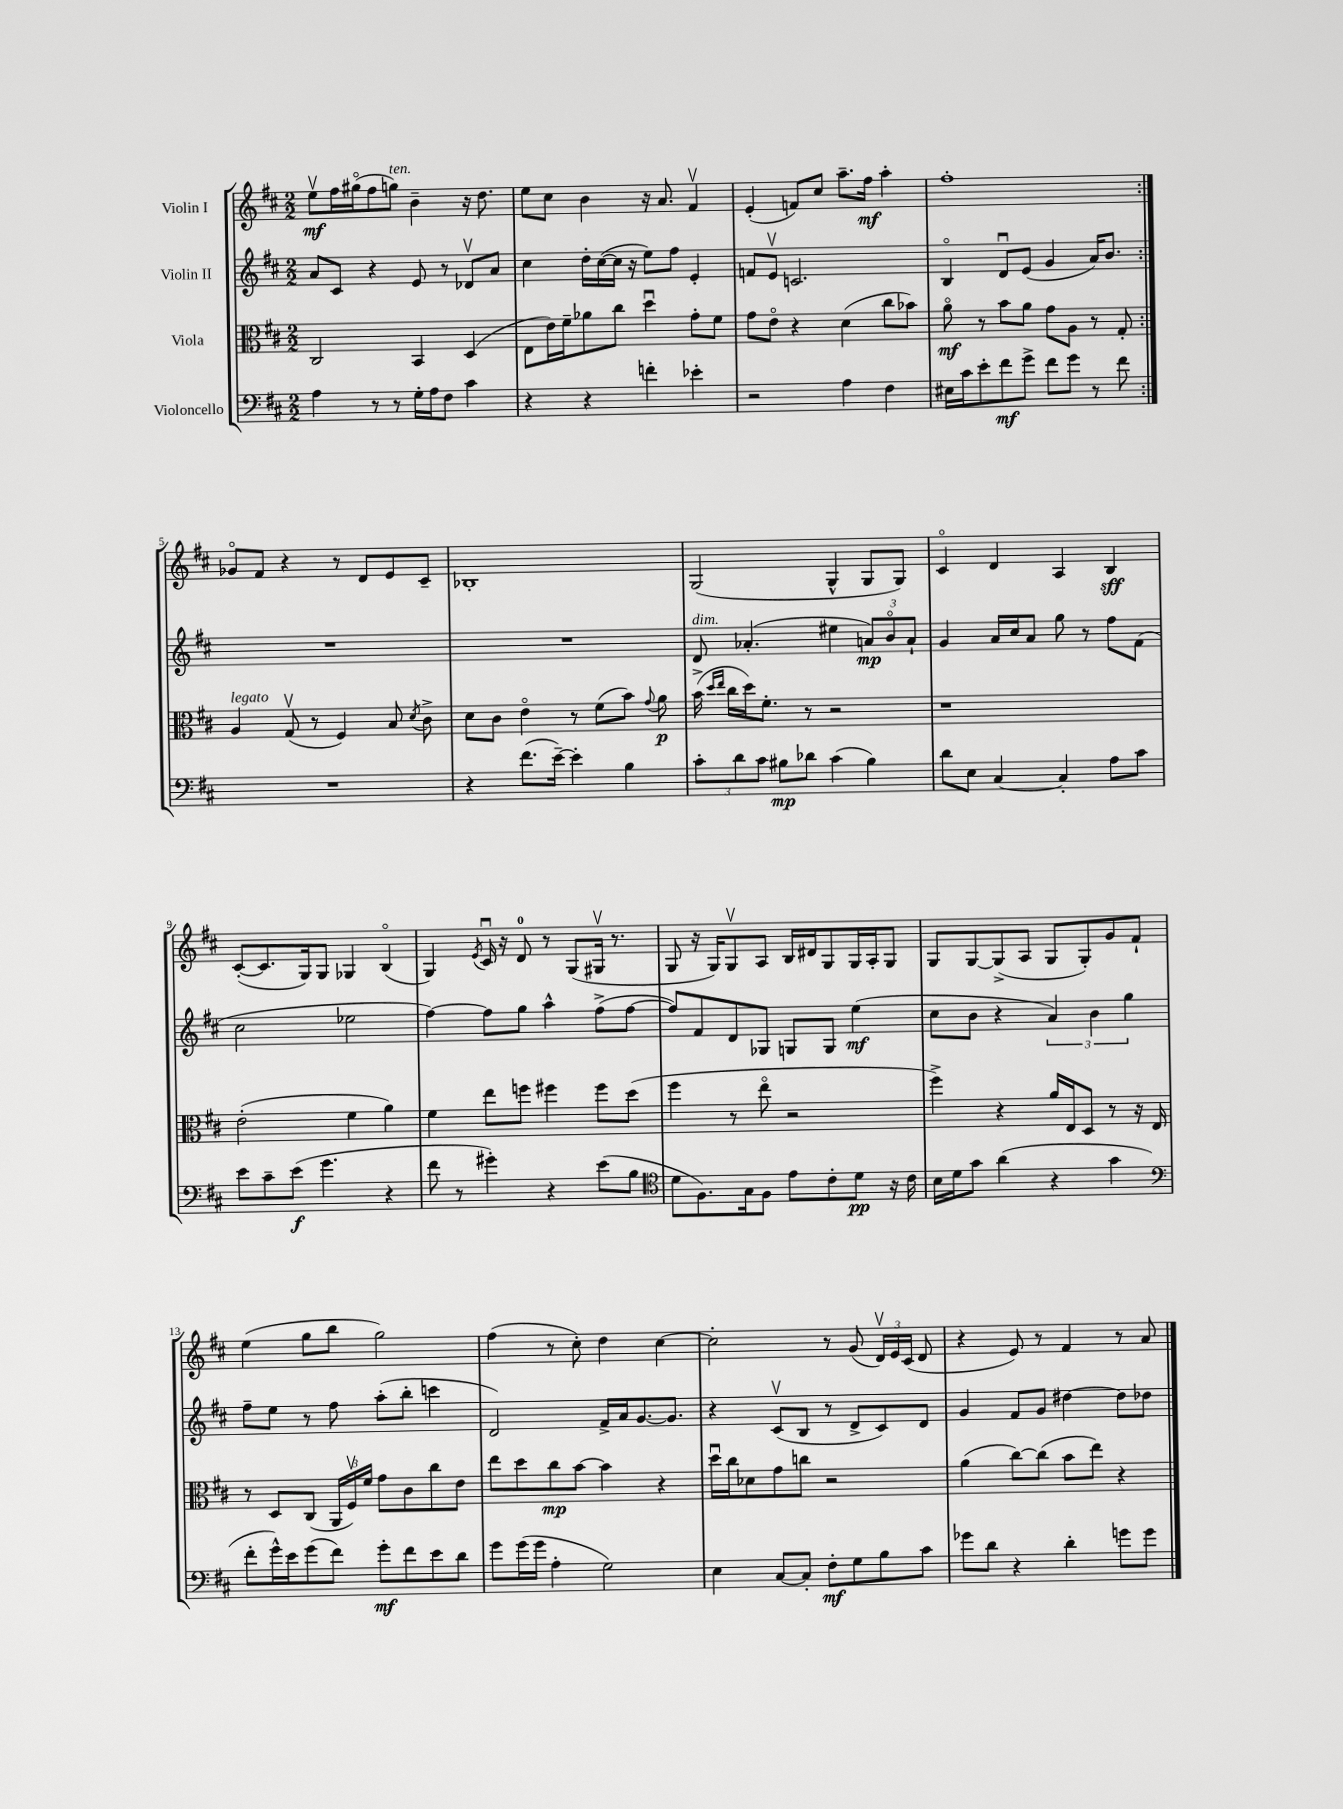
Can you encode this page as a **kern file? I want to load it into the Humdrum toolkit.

**kern	**kern	**kern	**kern
*staff4	*staff3	*staff2	*staff1
*clefF4	*clefC3	*clefG2	*clefG2
*k[f#c#]	*k[f#c#]	*k[f#c#]	*k[f#c#]
*M2/2	*M2/2	*M2/2	*M2/2
4A	2C#	8a	8eev
.	.	8c#	16ff#
.	.	.	(16gg#o
8r	.	4r	8ff#
8r	.	.	8gg)
16G'	4BB	8e	4b~
16A	.	.	.
8F#	.	8r	.
4c#	(4D	8d-v	16r
.	.	.	8.dd
.	.	8a	.
=	=	=	=
4r	8E	4cc#	8ee
.	16e)	.	8cc#
.	16f#~	.	.
4r	8a-	16dd'	4b
.	.	([16cc#	.
.	8cc#	16cc#]	.
.	.	16r	.
4f'	4ddu	8ee)	16r
.	.	.	8.a
.	.	8ff#	.
4e-'	8g'	4e'	4f#v
.	8f#	.	.
=	=	=	=
2r	8g	8f	(4e'
.	8eo	8ev	.
.	4r	2.c	8f)
.	.	.	8cc#
4A	(4d	.	8.aa~
.	.	.	16ff#
4F#	8cc#	.	4aa'
.	8b-)	.	.
=	=	=	=
16E#	8ao	4Bo	1ff#'
16c#	.	.	.
8e'	8r	.	.
8f#	8b	8du	.
8g^	8a	(8e	.
8f#	8g	4g	.
8g	8A	.	.
8r	8r	16a)	.
.	.	8.b	.
8f#	8G'	.	.
=:|!	=:|!	=:|!	=:|!
1r	4A	1r	8g-o
.	.	.	8f#
.	(8Gv	.	4r
.	8r	.	.
.	4F#)	.	8r
.	.	.	8d
.	8B	.	8e
.	8qd	.	.
.	8c#^	.	8c#~
=	=	=	=
4r	8d	1r	1B-'
.	8c#	.	.
(8.f#	4eo	.	.
[16e~)	.	.	.
4e']	8r	.	.
.	(8f#	.	.
4B	8b)	.	.
.	8qqg	.	.
.	8a	.	.
=	=	=	=
12c#'	(16b^	8d	(2G
.	16qqdd	.	.
.	16qqee	.	.
.	16cc#	.	.
12d	.	.	.
.	16dd)	(4.a-'	.
12c#	.	.	.
.	8.f#'	.	.
8B#	.	.	.
8d-	8r	.	.
(4c#	2r	4ee#	4G^^
4B#)	.	12a)	8G
.	.	12bo	.
.	.	.	8G)
.	.	12a`	.
=	=	=	=
8d	1r	4g	4c#o
8E	.	.	.
[4C#	.	16a	4d
.	.	16cc#	.
.	.	8a	.
4C#']	.	8gg	4A
.	.	8r	.
8A	.	8ff#	4B
8c#	.	(8f#	.
=	=	=	=
8e	(2e'	2cc#	([8c#'
8c#~	.	.	8.c#]
(8e	.	.	.
.	.	.	16G)
4.g	.	.	8G
.	4f#	2ee-	4G-
4r	4a)	.	(4Bo
=	=	=	=
8f#	4f#	[4ff#)	4G)
8r	.	.	.
.	.	.	8qe
4g#')	8ee	8ff#]	16c#u
.	.	.	16r
.	8ff	8gg	8d
4r	4ff#	4aa^^	8r
.	.	.	(8G
(8e	8ff#	(8ff#^	16G#v
.	.	.	8.r
8B	(8dd	[8ff#	.
=	=	=	=
*clefC4	*	*	*
8d	4ff#	8ff#])	8G
8.F#)	.	8f#	16r
.	.	.	16G)
.	8r	8d	8Gv
16G	.	.	.
8F#	8eeo	8G-	8A
8e	2r	8G	16B
.	.	.	16d#
8c#'	.	8G	8G
8d	.	(4ee	16G
.	.	.	16A'
16r	.	.	8G
16c#	.	.	.
=	=	=	=
16B	4ff#^)	8cc#	8G
16d	.	.	.
8g	.	8b	[8G
(4a	4r	4r	(8G^]
.	.	.	8A
4r	16a	6a)	8G
.	16E	.	.
.	8D	.	8G')
.	.	6b	.
4g	8r	.	8g
.	.	6gg	.
.	16r	.	8f#`
.	16E	.	.
=	=	=	=
*clefF4	*	*	*
8f#'	8r	8ff#~	(4ee
16g^^)	8D	8ee	.
16e	.	.	.
(8g	(8C#	8r	8gg
8f#)	24AA	8ff#	8bb
.	24F#v)	.	.
.	24f#	.	.
8g'	8g	(8aa'	2gg)
8f#	8c#	8bb'	.
8e	8cc#	4ccc	.
8d	8e	.	.
=	=	=	=
8g	8ee	2d)	(4ff#
(16g	8dd	.	.
16g	.	.	.
4A'	8cc#	.	8r
.	[8b	.	8cc#')
2G)	4b]	16f#^	4dd
.	.	16a	.
.	.	[8.g	.
.	4r	.	[4cc#
.	.	8.g]	.
=	=	=	=
4E	16ddu	4r	2cc#']
.	16cc#	.	.
.	8d-	.	.
[8C#	8g	(8c#v	.
8C#']	8cc	8B	.
8F#'	2r	8r	8r
8G	.	8d^	(8g
8B	.	8c#)	24dv)
.	.	.	24e
.	.	.	(24c#
8c#	.	8d	8d
=	=	=	=
8g-	(4a	4g	4r
8d	.	.	.
4r	[8cc#)	8f#	8e)
.	(8cc#]	8g	8r
4d'	8b	[4dd#	4f#
.	8ee)	.	.
8g	4r	8dd#]	8r
8g	.	8dd-	8a
==	==	==	==
*-	*-	*-	*-
